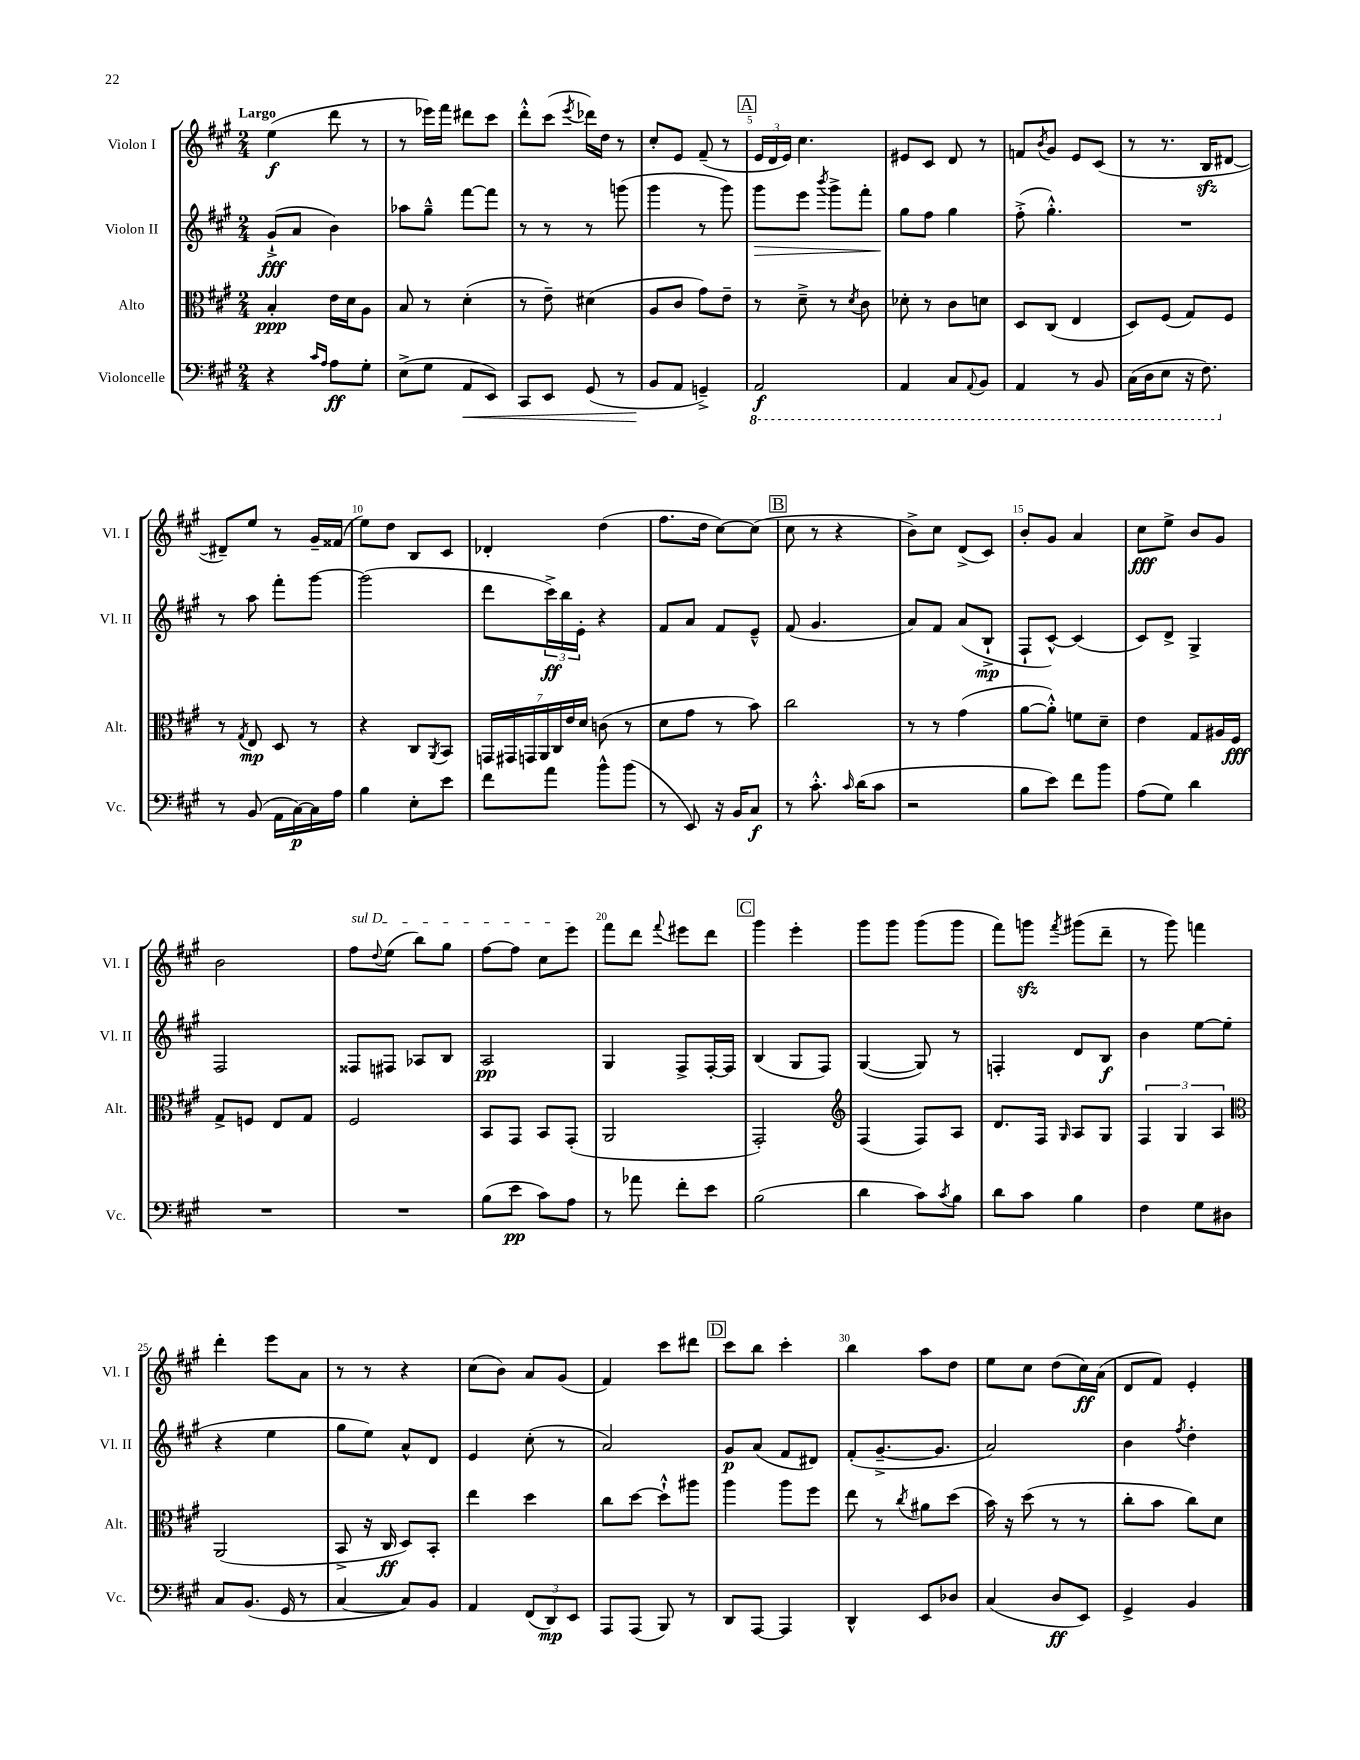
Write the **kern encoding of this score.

**kern	**dynam	**kern	**dynam	**kern	**dynam	**kern	**dynam
*part4	*part4	*part3	*part3	*part2	*part2	*part1	*part1
*staff4	*staff4	*staff3	*staff3	*staff2	*staff2	*staff1	*staff1
*I"Violoncelle	*	*I"Alto	*	*I"Violon II	*	*I"Violon I	*
*I'Vc.	*	*I'Alt.	*	*I'Vl. II	*	*I'Vl. I	*
*clefF4	*	*clefC3	*	*clefG2	*	*clefG2	*
*k[f#c#g#]	*	*k[f#c#g#]	*	*k[f#c#g#]	*	*k[f#c#g#]	*
*M2/4	*	*M2/4	*	*M2/4	*	*M2/4	*
=1	=1	=1	=1	=1	=1	=1	=1
!	!	!	!	!	!	!LO:TX:a:B:t=Largo	!
4r	.	4B'/	ppp	(8g#`^/L	fff	(4ee\	f
.	.	.	.	8a/J	.	.	.
16qqc#/LL	.	.	.	.	.	.	.
16qqA/JJ	.	.	.	.	.	.	.
8A\L	ff	16e\LL	.	4b\)	.	8ddd\	.
.	.	16d\J	.	.	.	.	.
8G#'\J	.	8A\J	.	.	.	8r	.
=2	=2	=2	=2	=2	=2	=2	=2
(8E^\L	.	8B/	.	8aa-X\L	.	8r	.
8G#\J	.	8r	.	8gg#~^^\J	.	16eee-X\LL)	.
.	.	.	.	.	.	16fff#\JJ	.
!	!LO:HP:b	!	!	!	!	!	!
8AA/L	<	(4d'\	.	[8fff#\L	.	8ddd#X\L	.
8EE/J)	.	.	.	8fff#\J]	.	8ccc#\J	.
=3	=3	=3	=3	=3	=3	=3	=3
8CC#/L	.	8r	.	8r	.	8ddd'^^\L	.
8EE/J	.	8e~\)	.	8r	.	(8ccc#\J	.
.	.	.	.	.	.	8qeee/	.
(8GG#/	.	(4d#X\	.	8r	.	16ddd-X\LL)	.
.	.	.	.	.	.	16dd\JJ	.
8r	.	.	.	(8gggn\	.	8r	.
=4	=4	=4	=4	=4	=4	=4	=4
8BB/L	.	8A/L	.	4ggg#\	.	8cc#'/L	.
8AA/J	[	8c#/J	.	.	.	8e/J	.
4GGn~^/)	.	8g#\L)	.	8r	.	(8f#~/	.
.	.	8e~\J	.	8ggg#\)	.	8r	.
!!LO:REH:place=s1:t=A
=5	=5	=5	=5	=5	=5	=5	=5
*8ba	*	*	*	*	*	*	*
!	!	!	!	!	!LO:HP:b	!	!
2AAA/	f	8r	.	8ggg#\L	>	24e/LL	.
.	.	.	.	.	.	24d/	.
.	.	.	.	.	.	24e/JJ)	.
.	.	8d~^\	.	8eee\J	.	4.cc#\	.
.	.	.	.	8qbbb/	.	.	.
.	.	8r	.	8ggg#^\L	.	.	.
.	.	8qd/	.	.	.	.	.
.	.	8c#\	.	8fff#'\J	.	.	.
=6	=6	=6	=6	=6	=6	=6	=6
4AAA/	.	8d-X'\	.	8gg#\L	.	8e#X/L	.
.	.	8r	.	8ff#\J	]	8c#/J	.
8CC#/L	.	8c#\L	.	4gg#\	.	8d/	.
8qqAAA/	.	.	.	.	.	.	.
8BBB/J	.	8dn\J	.	.	.	8r	.
=7	=7	=7	=7	=7	=7	=7	=7
4AAA/	.	8D/L	.	(8ff#'^\	.	8fn/L	.
.	.	.	.	.	.	8qb/	.
.	.	(8C#/J	.	4.gg#'^^\)	.	8g#/J	.
8r	.	4E/	.	.	.	8e/L	.
8BBB/	.	.	.	.	.	(8c#/J	.
=8	=8	=8	=8	=8	=8	=8	=8
(16CC#\LL	.	8D/L)	.	2r	.	8r	.
16DD\J	.	.	.	.	.	.	.
8EE\J	.	(8F#/J	.	.	.	8.r	.
16r	.	8G#/L)	.	.	.	.	.
8.FF#\)	.	.	.	.	.	16Bzz/KL	.
.	.	8F#/J	.	.	.	[8d#X/J	.
!!LO:LB:g=z
=9	=9	=9	=9	=9	=9	=9	=9
*X8ba	*	*	*	*	*	*	*
8r	.	8r	.	8r	.	8d#X~/L])	.
.	.	8qG#/	.	.	.	.	.
(8BB/	.	8E/	mp	8aa\	.	8ee/J	.
16AA\LL	.	8D/	.	8fff#'\L	.	8r	.
[16C#\)	p	.	.	.	.	.	.
16C#\]	.	8r	.	[8ggg#\J	.	16g#~/LL	.
16A\JJ	.	.	.	.	.	(16f##X/JJ	.
=10	=10	=10	=10	=10	=10	=10	=10
4B\	.	4r	.	(2ggg#\]	.	8ee\L)	.
.	.	.	.	.	.	8dd\J	.
8E'\L	.	8C#/L	.	.	.	8B/L	.
.	.	8qAA/	.	.	.	.	.
8e\J	.	8BB/J	.	.	.	8c#/J	.
=11	=11	=11	=11	=11	=11	=11	=11
8f#\L	.	28GGn/LL	.	8ddd\L	.	4d-X'/	.
.	.	28GG#X/	.	.	.	.	.
.	.	28GGn/	.	.	.	.	.
.	.	28AA/	.	.	.	.	.
8a\J	.	.	.	24ccc#^\L)	ff	.	.
.	.	28C#/	.	.	.	.	.
.	.	.	.	24bb\	.	.	.
.	.	28e/	.	.	.	.	.
.	.	.	.	24e'\JJ	.	.	.
.	.	28d/JJ	.	.	.	.	.
8b^^\L	.	(8cn\	.	4r	.	(4dd\	.
(8b\J	.	8r	.	.	.	.	.
=12	=12	=12	=12	=12	=12	=12	=12
8r	.	8d\L	.	8f#/L	.	8.ff#\L	.
8EE/)	.	8g#\J	.	8a/J	.	.	.
.	.	.	.	.	.	16dd\Jk	.
16r	.	8r	.	8f#/L	.	[8cc#\L)	.
16BB/KL	.	.	.	.	.	.	.
8C#/J	f	8b\)	.	8e~^^/J	.	(8cc#\J]	.
!!LO:REH:place=s1:t=B
=13	=13	=13	=13	=13	=13	=13	=13
8r	.	2cc#\	.	(8f#/	.	8cc#\	.
8.c#'^^\	.	.	.	4.g#/	.	8r	.
.	.	.	.	.	.	4r	.
16qqc#/	.	.	.	.	.	.	.
(16d\KL	.	.	.	.	.	.	.
8c#\J	.	.	.	.	.	.	.
=14	=14	=14	=14	=14	=14	=14	=14
2r	.	8r	.	8a/L)	.	8b^\L)	.
.	.	8r	.	8f#/J	.	8cc#\J	.
.	.	(4g#\	.	(8a/L	.	(8d^/L	.
.	.	.	.	8B`^/J	mp	8c#/J)	.
=15	=15	=15	=15	=15	=15	=15	=15
8B\L	.	[8a\L	.	8F#`/L	.	8b'/L	.
8e\J)	.	8a'^^\J])	.	[8c#^^/J)	.	8g#/J	.
8f#\L	.	8fn\L	.	(4c#/]	.	4a/	.
8b\J	.	8d~\J	.	.	.	.	.
=16	=16	=16	=16	=16	=16	=16	=16
(8A\L	.	4e\	.	8c#/L)	.	8cc#\L	fff
8G#\J)	.	.	.	8d^/J	.	8ee^\J	.
4d\	.	8G#/L	.	4G#^/	.	8b/L	.
.	.	16A#X/L	.	.	.	8g#/J	.
.	.	16F#/JJ	fff	.	.	.	.
!!LO:LB:g=z
=17	=17	=17	=17	=17	=17	=17	=17
2r	.	8G#^/L	.	2F#/	.	2b\	.
.	.	8Fn/J	.	.	.	.	.
.	.	8E/L	.	.	.	.	.
.	.	8G#/J	.	.	.	.	.
=18	=18	=18	=18	=18	=18	=18	=18
!	!	!	!	!	!	!LO:TX:a:i:t=sul D	!
2r	.	2F#/	.	8F##X/L	.	8ff#\L	.
.	.	.	.	.	.	8qqdd/	.
.	.	.	.	8F#X/J	.	(8ee\J	.
.	.	.	.	8A-X/L	.	8bb\L)	.
.	.	.	.	8B/J	.	8gg#\J	.
=19	=19	=19	=19	=19	=19	=19	=19
(8B\L	.	8BB/L	.	2A/	pp	[8ff#\L	.
8e\J	pp	8GG#/J	.	.	.	8ff#\J]	.
8c#\L)	.	8BB/L	.	.	.	8cc#\L	.
8A\J	.	(8GG#'/J	.	.	.	8eee\J	.
=20	=20	=20	=20	=20	=20	=20	=20
8r	.	2AA/	.	4G#/	.	8fff#\L	.
8a-X\	.	.	.	.	.	8ddd\J	.
.	.	.	.	.	.	8qqfff#/	.
8f#'\L	.	.	.	8F#^/L	.	8eee#X\L	.
8e\J	.	.	.	[16F#'/L	.	8ddd\J	.
.	.	.	.	16F#/JJ]	.	.	.
!!LO:REH:place=s1:t=C
=21	=21	=21	=21	=21	=21	=21	=21
(2B\	.	2GG#'/)	.	(4B/	.	4ggg#\	.
.	.	.	.	8G#/L	.	4eee'\	.
.	.	.	.	8F#/J)	.	.	.
=22	=22	=22	=22	=22	=22	=22	=22
*	*	*clefG2	*	*	*	*	*
4d\	.	(4F#/	.	([4G#/	.	8ggg#\L	.
.	.	.	.	.	.	8ggg#\J	.
8c#\L)	.	8F#/L)	.	8G#/])	.	(8ggg#\L	.
8qc#/	.	.	.	.	.	.	.
8B\J	.	8A/J	.	8r	.	8ggg#\J	.
=23	=23	=23	=23	=23	=23	=23	=23
8d\L	.	8.d/L	.	4Fn'/	.	8fff#\L)	.
8c#\J	.	.	.	.	.	8gggnzz\J	.
.	.	16F#/Jk	.	.	.	.	.
.	.	16qqG#/	.	.	.	8qfff#/	.
4B\	.	8A/L	.	8d/L	.	(8ggg#X\L	.
.	.	8G#/J	.	8B/J	f	8ddd~\J	.
=24	=24	=24	=24	=24	=24	=24	=24
4F#\	.	6F#/	.	4b\	.	8r	.
.	.	.	.	.	.	8ggg#\)	.
.	.	6G#/	.	.	.	.	.
8G#\L	.	.	.	[8ee\L	.	4fffn\	.
.	.	6A/	.	.	.	.	.
8D#X\J	.	.	.	(8ee\J]	.	.	.
!!LO:LB:g=z
=25	=25	=25	=25	=25	=25	=25	=25
*	*	*clefC3	*	*	*	*	*
8C#/L	.	(2AA/	.	4r	.	4ddd'\	.
(8.BB/J	.	.	.	.	.	.	.
.	.	.	.	4ee\	.	8eee\L	.
16GG#/	.	.	.	.	.	.	.
8r	.	.	.	.	.	8a\J	.
=26	=26	=26	=26	=26	=26	=26	=26
[4C#/	.	8BB^/	.	8gg#\L	.	8r	.
.	.	16r	.	8ee\J)	.	8r	.
.	.	16C#/	ff	.	.	.	.
8C#/L])	.	8D/L)	.	8a^^/L	.	4r	.
8BB/J	.	8BB'/J	.	8d/J	.	.	.
=27	=27	=27	=27	=27	=27	=27	=27
4AA/	.	4ee\	.	4e/	.	(8cc#\L	.
.	.	.	.	.	.	8b\J)	.
(12FF#/L	.	4dd\	.	(8cc#'\	.	8a/L	.
12DD/)	mp	.	.	.	.	.	.
.	.	.	.	8r	.	(8g#/J	.
12EE/J	.	.	.	.	.	.	.
=28	=28	=28	=28	=28	=28	=28	=28
8AAA/L	.	8cc#\L	.	2a/)	.	4f#/)	.
(8AAA/J	.	[8dd\J	.	.	.	.	.
8BBB/)	.	8dd`^^\L]	.	.	.	8ccc#\L	.
8r	.	8aa#X\J	.	.	.	8ddd#X\J	.
!!LO:REH:place=s1:t=D
=29	=29	=29	=29	=29	=29	=29	=29
8DD/L	.	4aa\	.	8g#/L	p	8ccc#\L	.
[8AAA/J	.	.	.	(8a/J	.	8bb\J	.
4AAA/]	.	8aa\L	.	8f#/L	.	4ccc#'\	.
.	.	8ff#\J	.	8d#X/J)	.	.	.
=30	=30	=30	=30	=30	=30	=30	=30
4DD^^/	.	8ee\	.	(8f#'/L	.	4bb\	.
.	.	8r	.	[8.g#~^/	.	.	.
.	.	8qcc#/	.	.	.	.	.
8EE/L	.	8a#X\L	.	.	.	8aa\L	.
.	.	.	.	8.g#/J]	.	.	.
8D-X/J	.	(8dd\J	.	.	.	8dd\J	.
=31	=31	=31	=31	=31	=31	=31	=31
(4C#/	.	16b\)	.	2a/)	.	8ee\L	.
.	.	16r	.	.	.	.	.
.	.	(8dd\	.	.	.	8cc#\J	.
8D/L	ff	8r	.	.	.	(8dd\L	.
8EE/J)	.	8r	.	.	.	16cc#\L)	ff
.	.	.	.	.	.	(16a\JJ	.
=32	=32	=32	=32	=32	=32	=32	=32
4GG#^/	.	8cc#'\L	.	4b\	.	8d/L	.
.	.	8b\J	.	.	.	8f#/J)	.
.	.	.	.	8qff#/	.	.	.
4BB/	.	8cc#\L)	.	4dd'\	.	4e'/	.
.	.	8d\J	.	.	.	.	.
==	==	==	==	==	==	==	==
*-	*-	*-	*-	*-	*-	*-	*-
